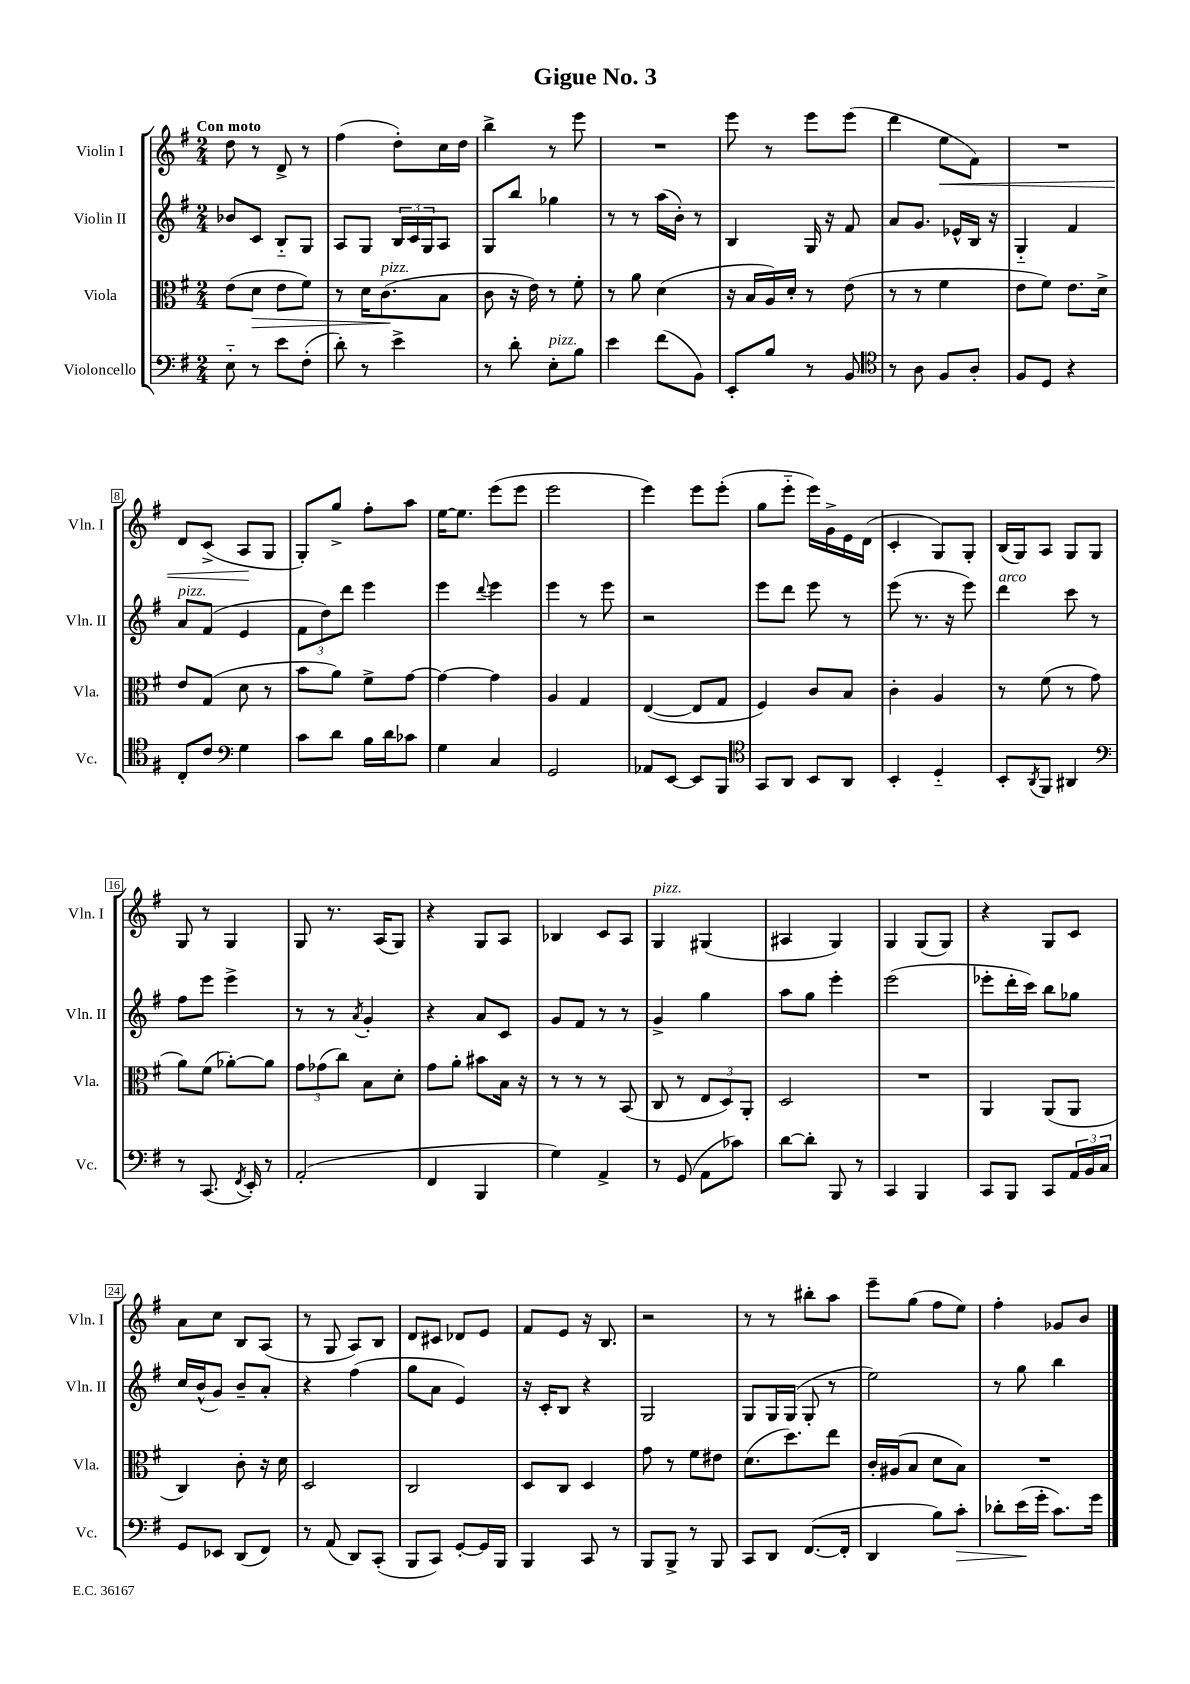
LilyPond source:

\header { title = "Gigue No. 3" }
<<
\new StaffGroup <<
\new Staff = "s0" \with { instrumentName = "Violin I" shortInstrumentName = "Vln. I" } {
    \clef treble \key g \major \numericTimeSignature \time 2/4 \tempo "Con moto"
    d''8 r8 d'8-> r8 |
    fis''4( d''8-.) c''16 d''16 |
    b''4-> r8 e'''8 |
    R2 |
    e'''8 r8 e'''8 e'''8( |
    d'''4 e''8\< fis'8) |
    R2 |
    d'8 c'8->( a8\! g8 |
    g8-.) g''8-> fis''8-. a''8 |
    e''16~ e''8. e'''8( e'''8 |
    e'''2 |
    e'''4) e'''8 e'''8-.( |
    g''8 e'''8-_ e'''16) g'16-> e'16 d'16( |
    c'4-. g8) g8-. |
    b16( g16) a8 g8 g8 |
    g8 r8 g4 |
    g8 r8. a16( g8) |
    r4 g8 a8 |
    bes4 c'8 a8 |
    g4^\markup { \italic "pizz." } gis4( |
    ais4 g4) |
    g4 g8( g8) |
    r4 g8 c'8 |
    a'8 c''8 b8 a8( |
    r8 g8 a8) b8 |
    d'8 cis'8 des'8 e'8 |
    fis'8 e'8 r16 b8. |
    r2 |
    r8 r8 bis''8-. a''8 |
    e'''8-- g''8( fis''8 e''8) |
    fis''4-. ges'8 b'8 \bar "|." |
}
\new Staff = "s1" \with { instrumentName = "Violin II" shortInstrumentName = "Vln. II" } {
    \clef treble \key g \major \numericTimeSignature \time 2/4
    bes'8 c'8 b8-_ g8 |
    a8 g8 \tuplet 3/2 { b16 c'16 g16 } a8 |
    g8 b''8 ges''4 |
    r8 r8 a''16( b'16-.) r8 |
    b4 g16 r16 fis'8 |
    a'8 g'8. ees'16-^ b16 r16 |
    g4-_ fis'4 |
    a'8^\markup { \italic "pizz." } fis'8( e'4 |
    \tuplet 3/2 { fis'8 d''8) d'''8 } e'''4 |
    e'''4 \appoggiatura { d'''8 } e'''4 |
    e'''4 r8 e'''8 |
    r2 |
    e'''8 d'''8 e'''8 r8 |
    e'''8( r8. r16 e'''8) |
    d'''4^\markup { \italic "arco" } c'''8 r8 |
    fis''8 e'''8 e'''4-> |
    r8 r8 \acciaccatura { a'8 } g'4-. |
    r4 a'8 c'8 |
    g'8 fis'8 r8 r8 |
    g'4-> g''4 |
    a''8 g''8 e'''4-. |
    e'''2( |
    ees'''8-. d'''16-. c'''16) b''8 ges''8 |
    c''16 b'16-^( g'8) b'8-- a'8-. |
    r4 fis''4( |
    g''8 a'8 e'4) |
    r16 c'16-. b8 r4 |
    g2 |
    g8 g16 g16( g8-. r8 |
    e''2) |
    r8 g''8 b''4 \bar "|." |
}
\new Staff = "s2" \with { instrumentName = "Viola" shortInstrumentName = "Vla." } {
    \clef alto \key g \major \numericTimeSignature \time 2/4
    e'8( d'8\> e'8 fis'8) |
    r8 d'16 c'8.\!^\markup { \italic "pizz." }( b8 |
    c'8 r16 e'16) r8 fis'8-. |
    r8 a'8 d'4( |
    r16 b16 a16) d'16-. r8 e'8( |
    r8 r8 fis'4 |
    e'8 fis'8) e'8. d'16-> |
    e'8 g8( d'8 r8 |
    b'8 a'8) fis'8-> g'8~ |
    g'4~ g'4 |
    a4 g4 |
    e4~( e8 g8 |
    fis4) c'8 b8 |
    c'4-. a4 |
    r8 fis'8( r8 g'8 |
    a'8) fis'8( aes'8~-.) aes'8 |
    \tuplet 3/2 { g'8 ges'8( c''8) } b8 d'8-. |
    g'8 a'8-. bis'8 b16 r16 |
    r8 r8 r8 b,8( |
    c8 r8 \tuplet 3/2 { e8 d8) a,8-. } |
    d2 |
    R2 |
    a,4 a,8( a,8 |
    c4) c'8-. r16 d'16 |
    d2 |
    c2 |
    d8 c8 d4 |
    g'8 r8 fis'8 eis'8 |
    d'8.( d''8.) e''8 |
    c'16-. ais16( b8 d'8 b8) |
    R2 \bar "|." |
}
\new Staff = "s3" \with { instrumentName = "Violoncello" shortInstrumentName = "Vc." } {
    \clef bass \key g \major \numericTimeSignature \time 2/4
    e8-_ r8 e'8 fis8-.( |
    d'8-.) r8 e'4-> |
    r8 d'8-. e8-.^\markup { \italic "pizz." } b8 |
    e'4 fis'8( b,8) |
    e,8-. b8 r8 b,8 |
    \clef tenor r8 a8 fis8 a8-. |
    fis8 d8 r4 |
    c8-. c'8 \clef bass g4 |
    c'8 d'8 b16 d'16 ces'8 |
    g4 c4 |
    g,2 |
    aes,8 e,8~ e,8 b,,8 |
    \clef tenor g,8 a,8 b,8 a,8 |
    b,4-. d4-_ |
    b,8-. \acciaccatura { a,8 } fis,8 ais,4 |
    \clef bass r8 c,8.( \acciaccatura { fis,8 } e,16-.) r8 |
    a,2-.( |
    fis,4 b,,4 |
    g4) a,4-> |
    r8 g,8( a,8 ces'8) |
    d'8~ d'8-. b,,8 r8 |
    c,4 b,,4 |
    c,8 b,,8 c,8 \tuplet 3/2 { a,16 b,16 c16 } |
    g,8 ees,8 d,8( fis,8) |
    r8 a,8( d,8) c,8-.( |
    b,,8 c,8) g,8~-. g,16 b,,16 |
    b,,4 c,8 r8 |
    b,,8 b,,8-> r8 b,,8 |
    c,8 d,8 fis,8.~( fis,16-. |
    d,4 b8) c'8-.\> |
    des'8-. e'16\!( g'16-. c'8.) g'16 \bar "|." |
}
>>
>>
\layout { \context { \Score \override BarNumber.stencil = #(make-stencil-boxer 0.1 0.3 ly:text-interface::print) } }
